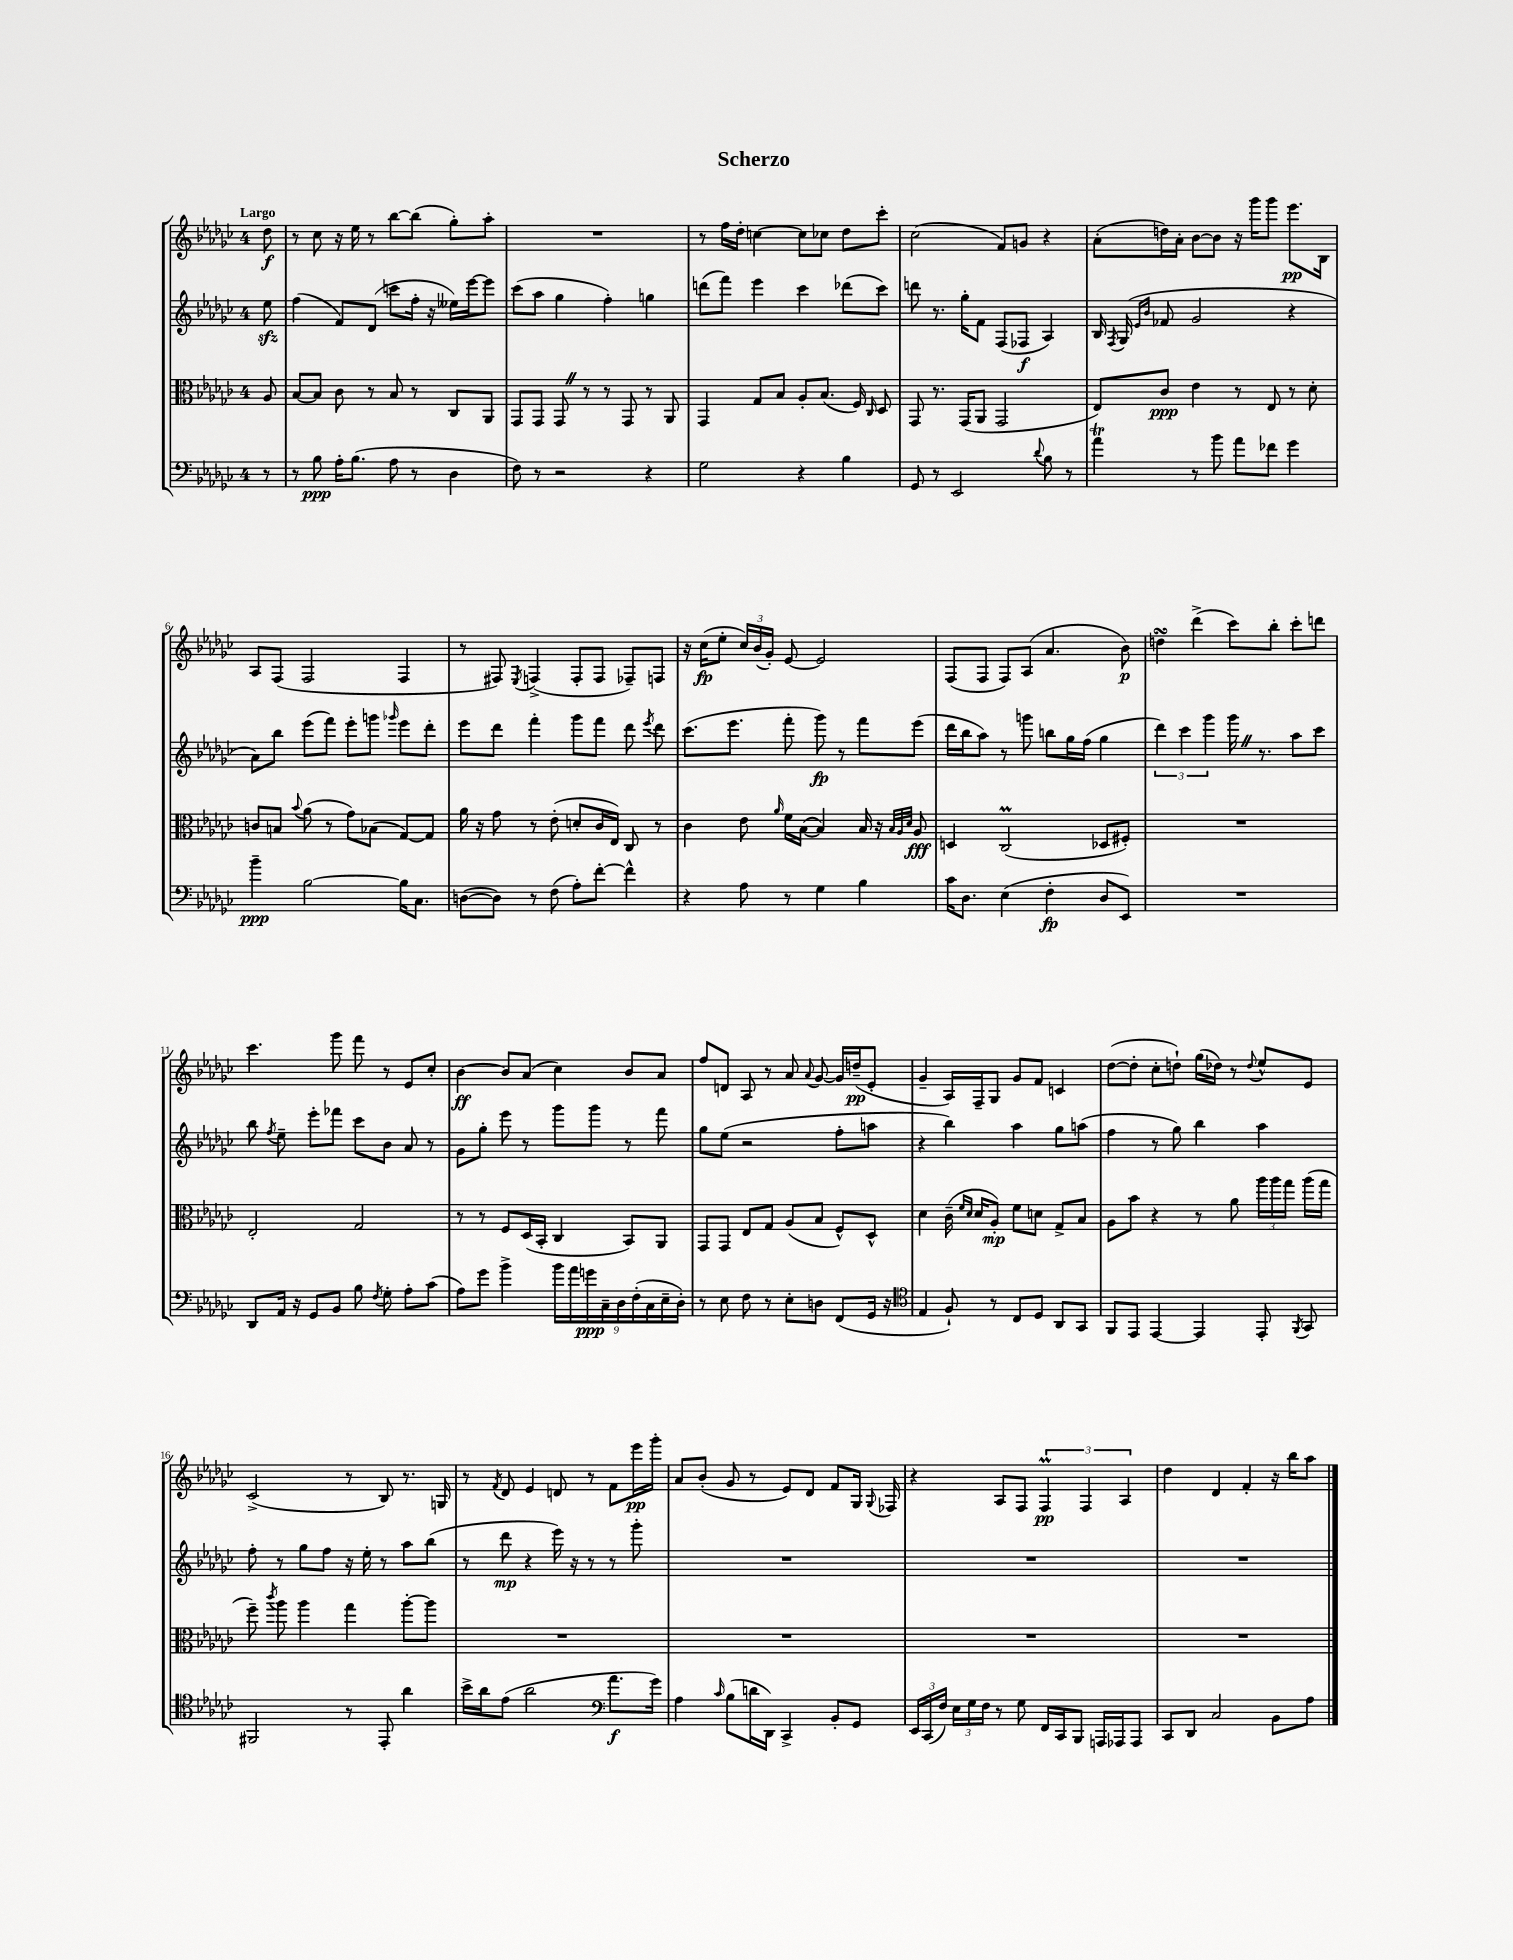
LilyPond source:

\header { title = "Scherzo" }
<<
\new StaffGroup <<
\new Staff = "s0" {
    \clef treble \key ges \major \once \override Staff.TimeSignature.style = #'single-digit \time 4/4 \partial 8 \tempo "Largo"
    \autoBeamOff des''8\f |
    r8 ces''8 r16 ees''16 r8 bes''8[~ bes''8]( ges''8[-.) aes''8]-. |
    R1 |
    r8 f''16[ des''16]-. c''4~ c''8[ ces''8] des''8[ ces'''8]-. |
    ces''2( f'8[) g'8] r4 |
    aes'8[-.( d''16) aes'16]-. bes'8[~ bes'8] r16 ges'''16[ ges'''8] ees'''8.[\pp bes16] |
    aes8[ f8]( f2 f4 |
    r8 fis8) \acciaccatura { ees8 } f4->( f8[-. f8] fes8[--) f8] |
    r16 ces''16[\fp( ees''8]-. \tuplet 3/2 { ces''16[) bes'16( ges'16]-.) } ees'8~ ees'2 |
    f8[( f8] f8[) aes8]( aes'4. bes'8\p) |
    d''4\turn des'''4->( ces'''8[) bes''8]-. ces'''8[-. d'''8] |
    ces'''4. ges'''8 f'''8 r8 ees'8[ ces''8]-. |
    bes'4~\ff bes'8[ aes'8]( ces''4) bes'8[ aes'8] |
    f''8[ d'8] aes8 r8 aes'8 \appoggiatura { aes'8 } ges'8~ ges'16[ d''16--\pp( ees'8]-. |
    ges'4-- aes16[) f16-- ges8] ges'8[ f'8] c'4 |
    des''8[~( des''8]-. ces''8[-. d''8]-!) ges''16[( des''16]) r8 \appoggiatura { des''8 } ees''8[-^ ees'8] |
    ces'2->( r8 bes8) r8. g16 |
    r8 \acciaccatura { f'8 } des'8 ees'4 d'8 r8 f'8[ ees'''16\pp ges'''16]-. |
    aes'8[ bes'8]-.( ges'8 r8 ees'8[) des'8] f'8[ ges16] \appoggiatura { ges8 } fes16 |
    r4 aes8[ f8] \tuplet 3/2 { f4\prall\pp f4 aes4 } |
    des''4 des'4 f'4-. r16 bes''16[ aes''8] \bar "|." |
}
\new Staff = "s1" {
    \clef treble \key ges \major \once \override Staff.TimeSignature.style = #'single-digit \time 4/4 \partial 8
    \autoBeamOff ees''8\sfz |
    f''4( f'8[) des'8]( c'''8[ f''16]-. r16 eeses''16[) ees'''16~ ees'''8] |
    ces'''8[( aes''8] ges''4 f''4-.) g''4 |
    d'''8[( f'''8]) ees'''4 ces'''4 des'''8[( ces'''8]) |
    d'''8 r8. ges''16[-. f'8] f8[( fes8]\f aes4) |
    bes16 \acciaccatura { f8 } ges16( \grace { ees'16[ bes'16] } fes'8 ges'2 r4 |
    aes'8[) bes''8] ees'''8[( f'''8]) ees'''8[-. g'''8] \grace { ges'''16 } ees'''8[ des'''8]-. |
    ees'''8[ des'''8] f'''4-. ges'''8[ f'''8] des'''8 \acciaccatura { ees'''8 } des'''8 |
    ces'''8.[( ees'''8.] f'''8-. ges'''8\fp) r8 f'''8[ ees'''8]( |
    des'''16[ bes''16 aes''8]) r8 g'''8 b''8[ ges''16 f''16]( ges''4 |
    \tuplet 3/2 { des'''4) ces'''4 ges'''4 } ges'''16 \once \override BreathingSign.text = \markup { \musicglyph "scripts.caesura.straight" } \breathe r8. aes''8[ ces'''8] |
    bes''8 \acciaccatura { f''8 } ees''8-- ees'''8[-. fes'''8] ces'''8[ bes'8] aes'8 r8 |
    ges'8[ ges''8]-. ees'''8 r8 ges'''8[ ges'''8] r8 f'''8 |
    ges''8[ ees''8]( r2 f''8[-. a''8] |
    r4 bes''4) aes''4 ges''8[ a''8]( |
    f''4 r8 ges''8) bes''4 aes''4 |
    f''8-. r8 ges''8[ f''8] r16 ees''16-. r8 aes''8[ bes''8]( |
    r8 des'''8\mp r4 ees'''16) r16 r8 r8 ges'''8-. |
    R1 |
    R1 |
    R1 \bar "|." |
}
\new Staff = "s2" {
    \clef alto \key ges \major \once \override Staff.TimeSignature.style = #'single-digit \time 4/4 \partial 8
    \autoBeamOff aes8 |
    bes8[~ bes8] ces'8 r8 bes8 r8 ces8[ aes,8] |
    ges,8[ ges,8] ges,8 \once \override BreathingSign.text = \markup { \musicglyph "scripts.caesura.straight" } \breathe r8 r8 ges,8 r8 aes,8 |
    ges,4 ges8[ bes8] aes8[-. bes8.]( f16) \grace { ces16 } des8 |
    ges,8 r8. ges,16[( aes,8] ges,2 |
    ees8[) ces'8]\ppp ees'4 r8 ees8 r8 des'8-. |
    c'8[ b8] \appoggiatura { bes'8 } aes'8( r8 ges'8[) bes8]( ges8[~) ges8] |
    aes'16 r16 ges'8 r8 ees'8-.( d'8[-. ces'16 ees16]) ces8 r8 |
    ces'4 ees'8 \grace { aes'16 } f'16[ bes16]~( bes4) bes16 r16 \grace { bes32[ aes32 des'32] } aes8\fff |
    d4 ces2\prall( des8[ fis8]-.) |
    R1 |
    ees2-. ges2 |
    r8 r8 f8[ des16( bes,16]-. ces4 bes,8[) aes,8] |
    ges,8[ ges,8] ees8[ ges8] aes8[( bes8] f8[-^) des8]-^ |
    des'4 ces'16--( \grace { f'16[ des'16] } des'16[ aes8]-.\mp) f'8[ d'8] ges8[-> bes8] |
    aes8[ bes'8] r4 r8 aes'8 \tuplet 3/2 { aes''16[ aes''16 ges''16] } aes''16[( ges''16] |
    f''8--) \acciaccatura { ces'''8 } aes''8 aes''4 ges''4 aes''8[~-. aes''8] |
    R1 |
    R1 |
    R1 |
    R1 \bar "|." |
}
\new Staff = "s3" {
    \clef bass \key ges \major \once \override Staff.TimeSignature.style = #'single-digit \time 4/4 \partial 8
    \autoBeamOff r8 |
    r8 bes8\ppp aes16[-. bes8.]( aes8 r8 des4 |
    f8) r8 r2 r4 |
    ges2 r4 bes4 |
    ges,8 r8 ees,2 \appoggiatura { des'8 } bes8 r8 |
    aes'4\trill r8 bes'8 aes'8[ fes'8] ges'4 |
    bes'4--\ppp bes2~ bes16[ ces8.] |
    d8[~( d8]) r8 f8( aes8[-.) f'8]~-. f'4-^ |
    r4 aes8 r8 ges4 bes4 |
    ces'16[ des8.] ees4( f4-.\fp des8[ ees,8]) |
    R1 |
    des,8[ aes,16] r16 ges,8[ bes,8] bes8 \acciaccatura { f8 } ges8-. aes8[-. ces'8]( |
    aes8[) ges'8] bes'4-> \tuplet 9/8 { bes'16[ aes'16 g'16\ppp ces16-- des16 f16-.( ces16 ees16-- des16]-.) } |
    r8 ees8 f8 r8 ees8[-. d8] f,8[( ges,16] r16 |
    \clef tenor ees4 f8-!) r8 ces8[ des8] aes,8[ ges,8] |
    f,8[ ees,8] ees,4~ ees,4 ees,8-. \acciaccatura { f,8 } ges,8 |
    fis,2 r8 ees,8-. aes'4 |
    bes'16[-> aes'16 ees'8]( aes'2 \clef bass aes'8.[\f ges'16]) |
    aes4 \grace { ces'16 } bes8[( d'16 des,16]) ces,4-> bes,8[-. ges,8] |
    \tuplet 3/2 { ees,16[ ces,16( f16]) } \tuplet 3/2 { ees16[ ges16 f16] } r8 ges8 f,16[ ces,16 bes,,8] a,,16[ aes,,16 aes,,8] |
    ces,8[ des,8] ces2 bes,8[ aes8] \bar "|." |
}
>>
>>
